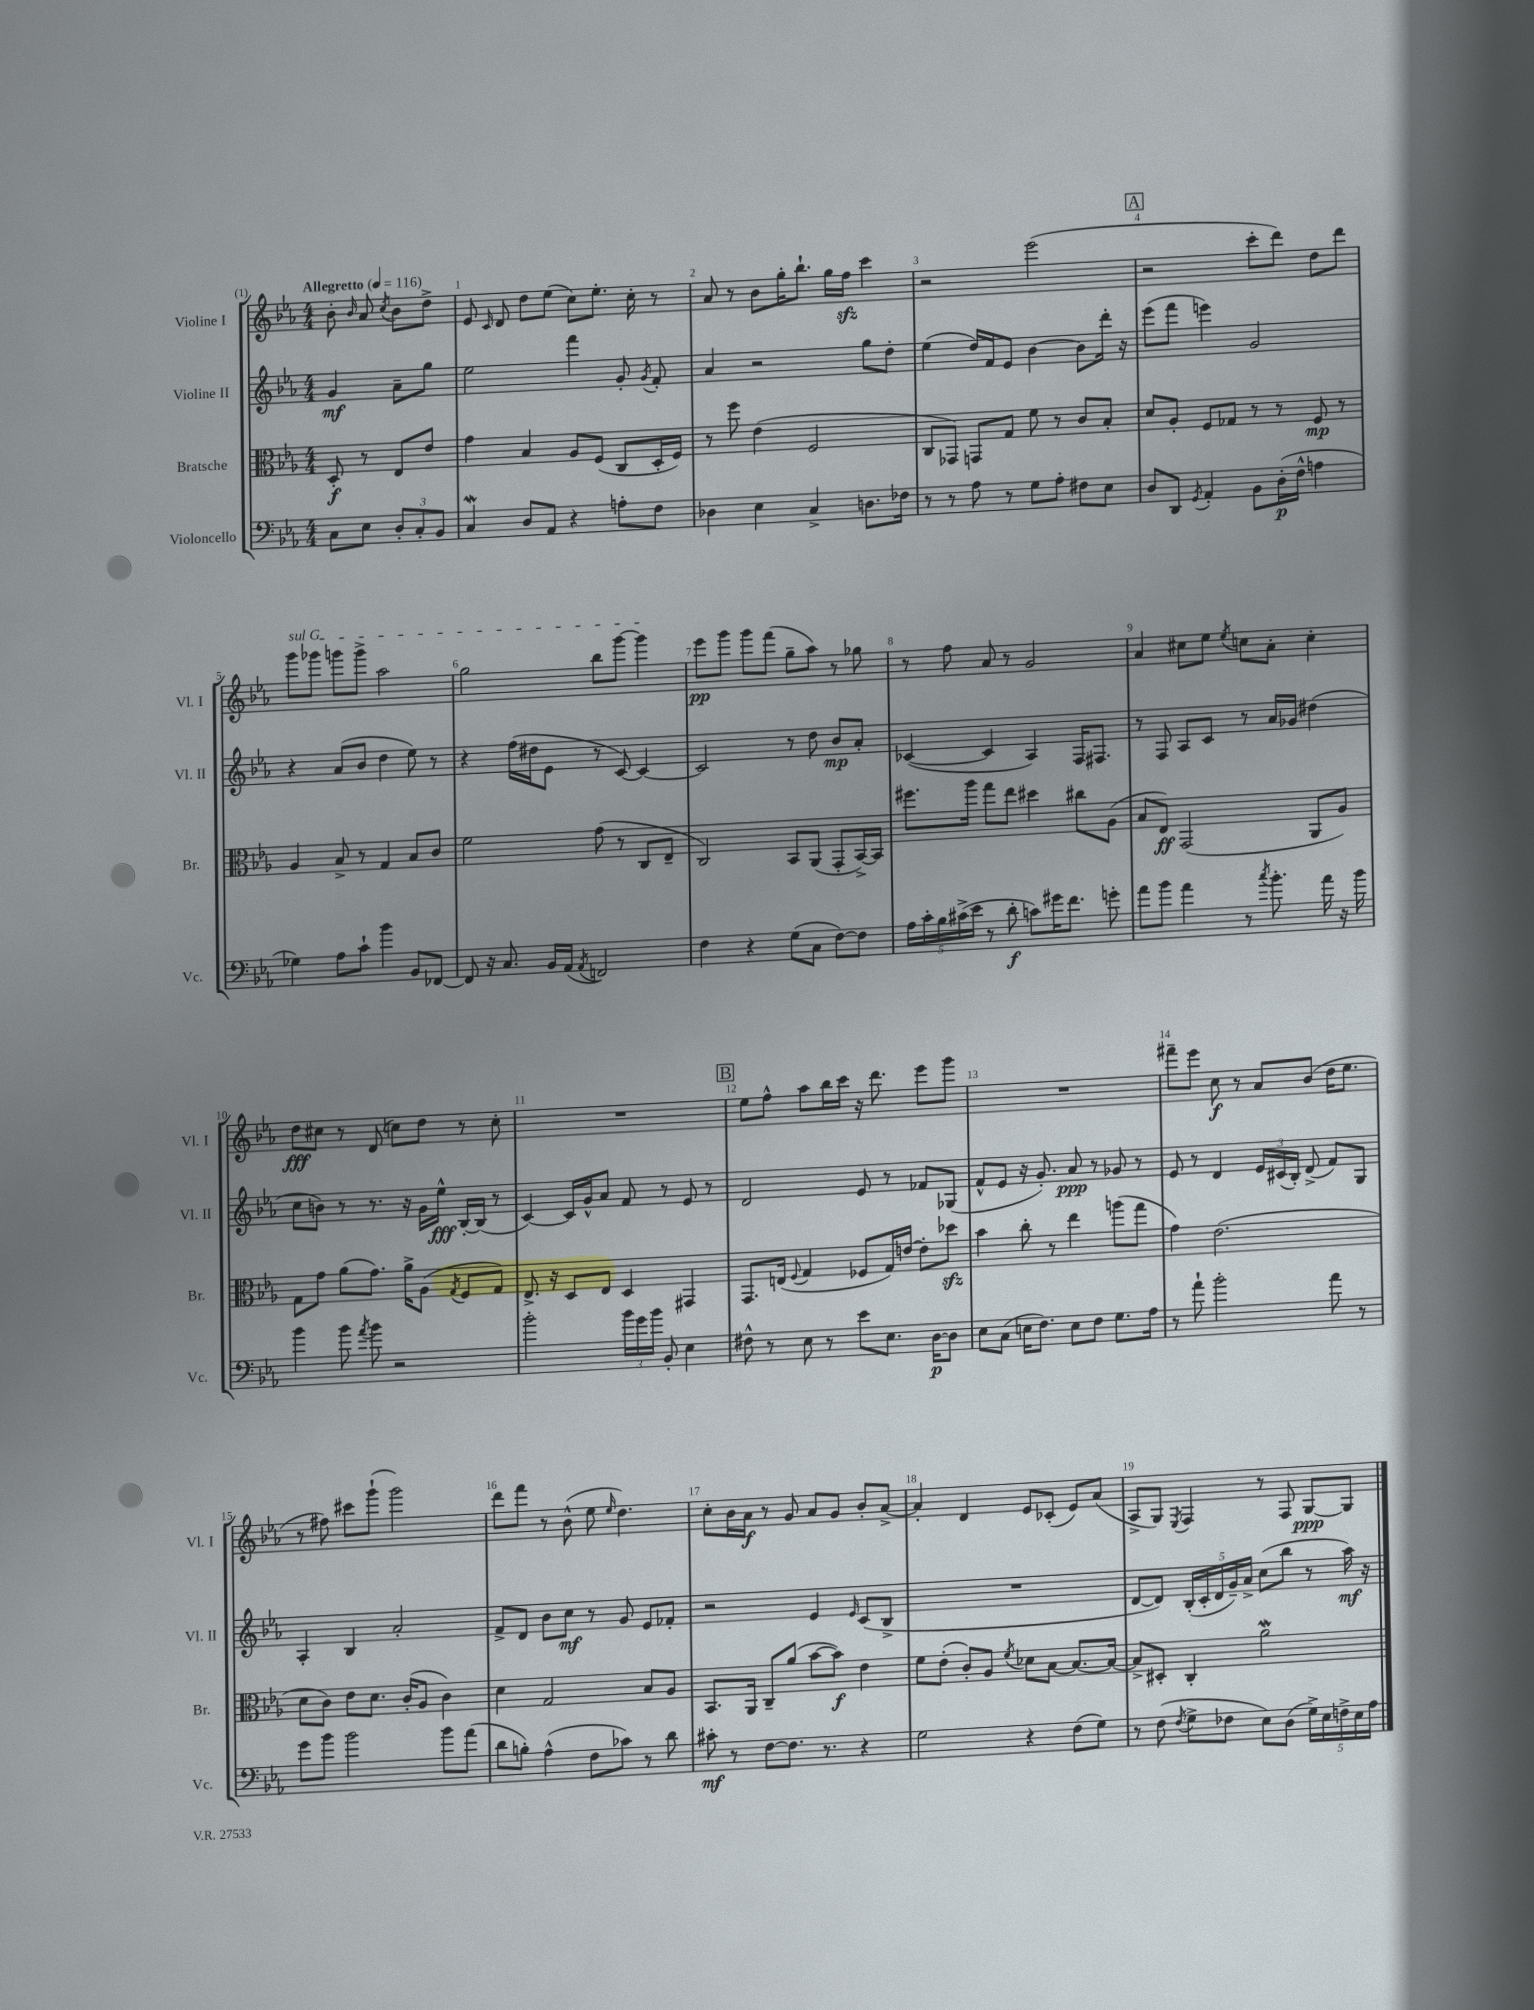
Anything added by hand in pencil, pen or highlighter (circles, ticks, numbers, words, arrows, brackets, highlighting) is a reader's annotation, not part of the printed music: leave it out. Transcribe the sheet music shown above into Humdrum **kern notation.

**kern	**kern	**kern	**kern
*staff4	*staff3	*staff2	*staff1
*clefF4	*clefC3	*clefG2	*clefG2
*k[b-e-a-]	*k[b-e-a-]	*k[b-e-a-]	*k[b-e-a-]
*M4/4	*M4/4	*M4/4	*M4/4
*MM116	*MM116	*MM116	*MM116
8C	8D'	4g	8b-'
.	.	.	16qqb-
8E-	8r	.	8a-
.	.	.	8qcc
12D'	8E-	8a-~	8b-
12C'	.	.	.
.	8e-	8gg	8dd^
12BB-	.	.	.
=	=	=	=
4C	4g	2ee-	8e-
.	.	.	16qqc
.	.	.	8d
8D	4B-	.	8dd
8AA-	.	.	(8ee-
4r	8A-	4fff	8cc)
.	(8F	.	8.ee-'
8A'	8C	8g'	.
.	.	.	16cc'
.	.	8qg	.
8F	16D'	8f'	8r
.	16F)	.	.
=	=	=	=
4D-	8r	4a-	8a-
.	8ff	.	8r
4E-	(4e-	2r	8b-
.	.	.	16gg'
.	.	.	8.bb-`
4C^	2F	.	.
.	.	.	16gg
.	.	.	16ff
8.D	.	8gg	4ccc
.	.	8dd'	.
16F-	.	.	.
=	=	=	=
8r	8C	(4ee-	2r
8r	8GG-)	.	.
8A-	8GG	16dd)	.
.	.	16f	.
8r	8G	8e-	.
8G	8f	[4b-	(2eee-
8A-'	8r	.	.
8F#	8c	8b-]	.
8E-	8B-'	16ddd'	.
.	.	16r	.
=	=	=	=
8D	8d	(8eee-	2r
8DD	8A-'	8fff	.
8qGG	.	.	.
4AA-'	8F	4eee)	.
.	8G-	.	.
8BB-	8r	2g	8ccc'
(16D'	8r	.	8ddd)
16F^^	.	.	.
4A	8F	.	8dd
.	8r	.	8ddd
=	=	=	=
4G-)	4A-	4r	8ggg
.	.	.	8ggg-
8A-	8B-^	(8a-	8ggg
8c`	8r	8b-	8ggg^
4b-	4G	4dd	2aa-
8BB-	8B-	8ee-)	.
[8FF-	8c	8r	.
=	=	=	=
8FF-]	2f	4r	2gg
16r	.	.	.
8.C	.	.	.
.	.	(16ff	.
.	.	16dd#	.
16BB-	.	8e-	.
(16AA-	.	.	.
8qAA-	.	.	.
2FF)	(8g	8r	8bb-
.	8r	[8c)	[8ggg
.	8C	4c_	4ggg]
.	8E-~	.	.
=	=	=	=
4F	2C)	2c]	8eee-
.	.	.	8ggg
4r	.	.	8ggg
.	.	.	(8fff
(8G	8BB-	8r	8gg~
8C	(8AA-	8dd	8aa-)
[8F)	8GG'	8b-	8r
8F]	[16BB-^)	8a-'	8gg-
.	16BB-]	.	.
=	=	=	=
20A-	8.ff#	([4c-	8r
20c'	.	.	.
20B-	.	.	.
.	.	.	8ff
(20c#^	.	.	.
.	16aa-	.	.
20e-	.	.	.
8r	8gg	4c-]	8a-
8d'	8ee-	.	8r
8c)	4dd#	4A-)	2g
16g#	.	.	.
8.f	.	.	.
.	8cc#	16F	.
.	.	8.F#	.
8g'	(8A-	.	.
=	=	=	=
8a-	8B-	8r	4a-
8b-	8E-)	8F	.
4a-	(2GG	8A-	8cc#
.	.	8c	8ee-
.	.	.	8qee-
8r	.	8r	8cc
8qcc	.	.	.
8.b-'	.	16a-	8a-'
.	.	16g-	.
.	8AA-	(4dd#	4cc'
16a-	.	.	.
16r	8A-)	.	.
16b-	.	.	.
=	=	=	=
4b-	8G	8cc	8dd
.	8g	8b)	8cc#
8b-	(8a-	8r	8r
8qa-	.	.	.
8b-	8.g)	8.r	(8d
2r	.	.	8cc)
.	16a-^	16r	.
.	(8A-	16g	8dd
.	.	16ee-^^	.
.	8qG	.	.
.	8F	[16B-'	8r
.	.	(16B-]	.
.	8G)	8r	8cc'
=	=	=	=
2b-'	8.E-^	[4c)	1r
.	16r	.	.
.	8D	16c]	.
.	.	16g^^	.
.	8E-	8a-	.
24b-	4D	8f	.
24g	.	.	.
24b-	.	.	.
8BB-'	.	8r	.
4E-	4GG#	8e-	.
.	.	8r	.
=	=	=	=
8F#^^	8.GG	2d	8ee-
8r	.	.	8ff^^
.	(16E	.	.
.	8qqF	.	.
8E-	4G	.	8aa-
8r	.	.	16bb-
.	.	.	16ccc
8e-	8F-	8e-	16r
.	.	.	8.ddd
8.E-	16G)	8r	.
.	[16e	.	.
.	8e']	8f-	8eee-
[16D	.	.	.
8D]	8dd-	(8G-	8ggg
=	=	=	=
8E-	4b-	8f^^	1r
(8C	.	8e-	.
16E	8cc'	16r	.
8.F)	.	8.g')	.
.	8r	.	.
8E	4ee-	8a-	.
8F	.	8r	.
8.G	(8aa	8g-	.
.	8gg	8r	.
16A-	.	.	.
=	=	=	=
8r	4g)	8e-	8fff#~
8a-`	.	8r	8eee-
2b-'	(2.e-	4d	8cc
.	.	.	8r
.	.	24e-	8a-
.	.	(24c#	.
.	.	24B-')	.
.	.	(8d^	(8b-
8a-	.	8f)	16dd
.	.	.	8.ee-
8r	.	8G	.
=	=	=	=
8g	8d	4A-'	8r
8b-	8c)	.	8ff#)
2b-	8e-	4B-	8ccc#
.	8.d	.	(8ggg`
.	.	2a-'	2ggg)
.	(16c'	.	.
.	8A-	.	.
8b-	4c)	.	.
(8a-	.	.	.
=	=	=	=
8d	4d	8f^	8ddd
8B')	.	8d	8fff
(4A-^^	2G	8b-	8r
.	.	8cc	(8b-^^
8F	.	8r	8ee-
.	.	.	16qqee-
8c-)	.	8g	4.dd)
8r	8B-	8e-	.
8d	8A-	8f-'	.
=	=	=	=
8c#'	8.BB-	2r	8cc'
8r	.	.	16b-
.	16AA-	.	16a-
[8F	8C~	.	8r
8.F]	(8a-	.	8g
.	[8b-	4e-	8a-
8.r	.	.	.
.	8b-])	.	8g
.	.	16qqe-	.
4r	4e-	(8c	8b-'
.	.	8B-^	[8a-^
=	=	=	=
2G	8f	1r	4a-']
.	(8e-'	.	.
.	8c')	.	4d
.	8A-	.	.
.	8qf	.	.
4r	8d-	.	8e-
.	[8B-	.	(8c-'
(8F	8.B-_	.	8e-)
8G)	.	.	(8a-
.	16B-_	.	.
=	=	=	=
8r	8B-^]	[8d	8A-^
(8F	8D#'	8d])	8G)
8qF	.	.	8qE-
8G^	4C'	(20B-'	4F
.	.	20c'	.
.	.	20d	.
8F-	.	.	.
.	.	20g~)	.
.	.	20a-^	.
8E-)	2a-	(8cc	8r
(8D	.	8bb-	8F
20G^)	.	8r	[8G
20E-	.	.	.
20F^	.	.	.
.	.	16aa-)	8G]
20E-	.	.	.
.	.	16r	.
20A-	.	.	.
==	==	==	==
*-	*-	*-	*-
